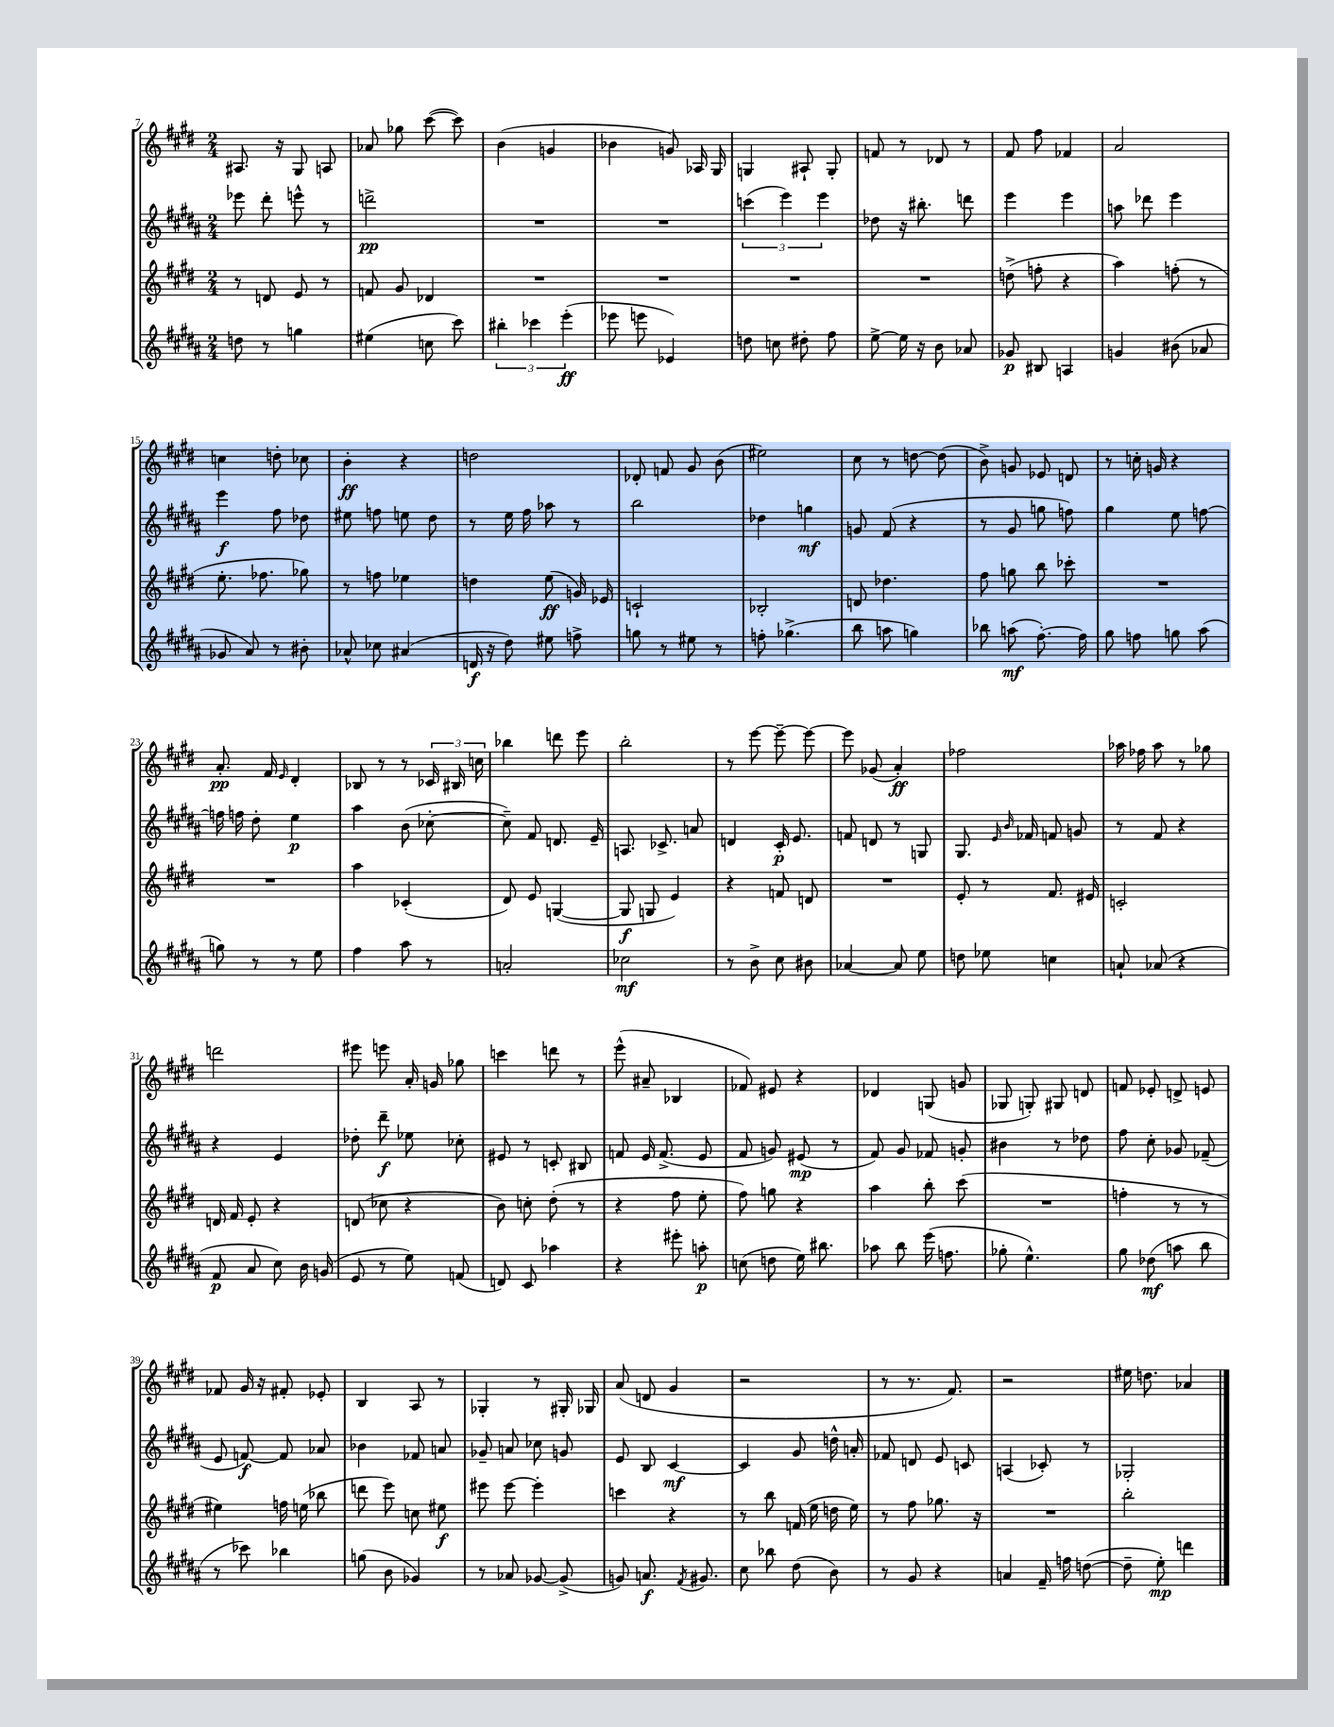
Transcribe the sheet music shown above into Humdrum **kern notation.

**kern	**kern	**kern	**kern
*staff4	*staff3	*staff2	*staff1
*clefG2	*clefG2	*clefG2	*clefG2
*k[f#c#g#d#a#]	*k[f#c#g#d#]	*k[f#c#g#d#a#]	*k[f#c#g#d#]
*M2/4	*M2/4	*M2/4	*M2/4
8dd\	8r	8eee-\	8.A#/
8r	8d/	8ddd#'\	.
.	.	.	16r
4gg\	8e/	8eee^^\	8G#/
.	8r	8r	8A/
=	=	=	=
(4ee#\	8f/	2ddd^\	8a-/
.	8g#/	.	8gg-\
8cc\	4d-/	.	([8ccc#\
8ccc#\)	.	.	8ccc#\])
=	=	=	=
6bb#'\	2r	2r	(4b\
6ccc-\	.	.	.
.	.	.	4g/
(6eee'\	.	.	.
=	=	=	=
8eee-\	2r	2r	4b-\
8eee\	.	.	.
4e-/)	.	.	8g/)
.	.	.	16A-/
.	.	.	16G#/
=	=	=	=
8dd\	2r	(6ccc\	4G/
8cc\	.	.	.
.	.	6eee\)	.
8dd#'\	.	.	8A#`/
.	.	6eee\	.
8ff#\	.	.	8G'/
=	=	=	=
[8ee^\	2r	8dd-\	8f/
16ee\]	.	16r	8r
16r	.	8.bb#'\	.
8b\	.	.	8d-/
8a-/	.	8ddd\	8r
=	=	=	=
8g-/	(8dd^\	4eee\	8f#/
8B#/	8ff'\	.	8ff#\
4A/	4r	4eee\	4f-/
=	=	=	=
4g/	4aa\)	8aa\	2a/
.	.	8ddd-\	.
(8b#\	(8ff'\	4eee\	.
8a-/	8r	.	.
=	=	=	=
8g-/	8.ee'\	4eee\	4cc\
8a#/)	.	.	.
.	8.ff-\	.	.
8r	.	8ff#\	8dd'\
8b#'\	8gg-\)	8dd-\	8cc-\
=	=	=	=
8a-^^/	8r	8ee#\	4b'\
8cc-\	8ff\	8ff\	.
(4a#/	4ee-\	8ee\	4r
.	.	8dd#\	.
=	=	=	=
16d/	4dd\	8r	2dd\
16r	.	.	.
8dd#\)	.	16ee\	.
.	.	16ff#\	.
8ee#\	(8ee\	8aa-\	.
8ff^\	16g/)	8r	.
.	16e-/	.	.
=	=	=	=
8gg\	2c`/	2bb\	8d-'/
8r	.	.	8f/
8ee#\	.	.	8g#/
8r	.	.	(8b\
=	=	=	=
8ff'\	2B-'/	4dd-\	2ee#\)
(4.gg-^\	.	.	.
.	.	4gg\	.
=	=	=	=
8bb\	8d/	8g/	8cc#\
8aa\	4.dd-\	(8f#/	8r
4gg\)	.	4r	[8dd\
.	.	.	(8dd\]
=	=	=	=
8bb-\	8ff#\	8r	8b^\)
(8aa\	8gg\	8g#/	8g/
[8.ff#'\)	8bb\	8gg\	8e-/
.	8ccc-'\	8ff\)	8d/
16ff#\]	.	.	.
=	=	=	=
8gg#\	2r	4gg#\	8r
8ff\	.	.	16cc'\
.	.	.	16g/
8gg\	.	8ee\	4r
(8aa#\	.	[8ff\	.
=	=	=	=
8gg\)	2r	16ff\]	8.a'/
.	.	16ff\	.
8r	.	8dd#'\	.
.	.	.	16f#/
.	.	.	16qqe/
8r	.	4ee\	4d#'/
8ee\	.	.	.
=	=	=	=
4ff#\	4aa\	4aa#\	8B-/
.	.	.	8r
8aa#\	(4c-'/	(8b\	8r
8r	.	[8cc-'\	24c-/
.	.	.	24B#/
.	.	.	24cc\
=	=	=	=
2a'/	8d#/)	8cc-~\])	4bb-\
.	8e/	8f#/	.
.	([4G/	8.d/	8ddd\
.	.	.	8eee\
.	.	16e~/	.
=	=	=	=
2cc-\	8G/]	8.A/	2bb'\
.	8G/	.	.
.	.	8.c-^/	.
.	4e/)	.	.
.	.	8a/	.
=	=	=	=
8r	4r	4d/	8r
8b^\	.	.	[8eee\
8cc#\	8f/	16c#'/	8eee~\_
.	.	8.e/	.
8b#\	8d/	.	8eee\_
=	=	=	=
[4a-/	2r	8f/	8eee\]
.	.	8d/	(8g-/
8a-/]	.	8r	4a'/)
8ee\	.	8G/	.
=	=	=	=
8dd\	8e'/	8.G#/	2ff-\
8ee-\	8r	.	.
.	.	16qqe/	.
.	.	16qqb/	.
.	.	16f-/	.
4cc\	8.f#/	8f/	.
.	.	8g/	.
.	16e#/	.	.
=	=	=	=
8a`/	2c'/	8r	16aa-\
.	.	.	16ff-\
(8a-/	.	8f#/	8aa-\
4r	.	4r	8r
.	.	.	8gg-\
=	=	=	=
8f#/	16d/	4r	2ddd\
.	16f#/	.	.
8a#/	8e'/	.	.
8cc#\)	4r	4e/	.
16b\	.	.	.
(16g/	.	.	.
=	=	=	=
8e/	(8d/	8dd-'\	8eee#\
8r	8cc-\	8ddd#~\	8eee\
8ee\)	4r	8ee-\	16a'/
.	.	.	16g/
(8f/	.	8cc-'\	8gg-\
=	=	=	=
8d/)	8b\)	8e#/	4ccc\
8c#/	8cc'\	8r	.
4aa-\	(8dd#'\	8c'/	8ddd\
.	8r	8B#/	8r
=	=	=	=
4r	4r	8f/	(8eee^^\
.	.	16e/	8a#~/
.	.	(8.f^/	.
8eee#'\	8ff#\	.	4B-/
8aa'\	8ee'\	8e/	.
=	=	=	=
(8cc\	8ff#\)	8f#/	8f-/)
8dd\	8gg\	8g/)	8e#/
16ee\)	4r	(8e#/	4r
8.bb#\	.	.	.
.	.	8r	.
=	=	=	=
8aa-\	4aa\	8f#/)	4d-/
8bb\	.	8g#/	.
(16eee\	8bb'\	8f-/	(8G/
8.ff\	.	.	.
.	(8ccc#\	8g'/	8g/
=	=	=	=
8gg-'\	2r	4b#\	8G-/
4.ee^^\)	.	.	8G'/)
.	.	8r	8G#/
.	.	8dd-\	8d/
=	=	=	=
8gg#\	4ff'\	8ff#\	8f/
(8dd-\	.	8cc#'\	8e-'/
8aa\	8r	8g-/	8d^/
8bb\	8r	(8f-~/	8e/
=	=	=	=
8r	4ee#\)	8e/	8f-/
8ccc-\)	.	[8f/)	16g#/
.	.	.	16r
4bb-\	16ff\	8f/]	8f#'/
.	(16ee\	.	.
.	8bb-\	8a-/	8e-'/
=	=	=	=
(8gg\	8ddd\	4b-\	4B/
8b\	8eee\)	.	.
4g-/)	8cc\	8f-/	8A/
.	8ee#\	8a/	8r
=	=	=	=
8r	8eee#\	8g-~/	4G-'/
8a-/	[8eee#\	8a/	.
[8g-/	4eee#'\]	8cc-\	8r
(8g-^/]	.	8g/	16G#'/
.	.	.	16G-/
=	=	=	=
8g/)	4ccc\	8e/	(8a/
8.a/	.	8B/	8d/
.	4r	[4c#/	4g#/
8qf#/	.	.	.
8.g#/	.	.	.
=	=	=	=
8cc#\	8r	4c#/]	2r
8bb-\	8bb\	.	.
(8dd#\	(16f/	8g#/	.
.	16ee\	.	.
8b\)	16dd\	16dd^^\	.
.	16ee\)	16a'/	.
=	=	=	=
8r	8r	8f-/	8r
8g#/	8ff#\	8d/	8.r
4r	8.gg-\	8e/	.
.	.	.	8.f#/)
.	.	8c/	.
.	16r	.	.
=	=	=	=
4a/	2r	(4A/	2r
16f#~/	.	8c-'/)	.
16ff\	.	.	.
([8dd\	.	8r	.
=	=	=	=
8dd~\]	2bb'\	2G-'/	16ee#\
.	.	.	8.dd\
8ee'\)	.	.	.
4ddd\	.	.	4a-/
==	==	==	==
*-	*-	*-	*-
